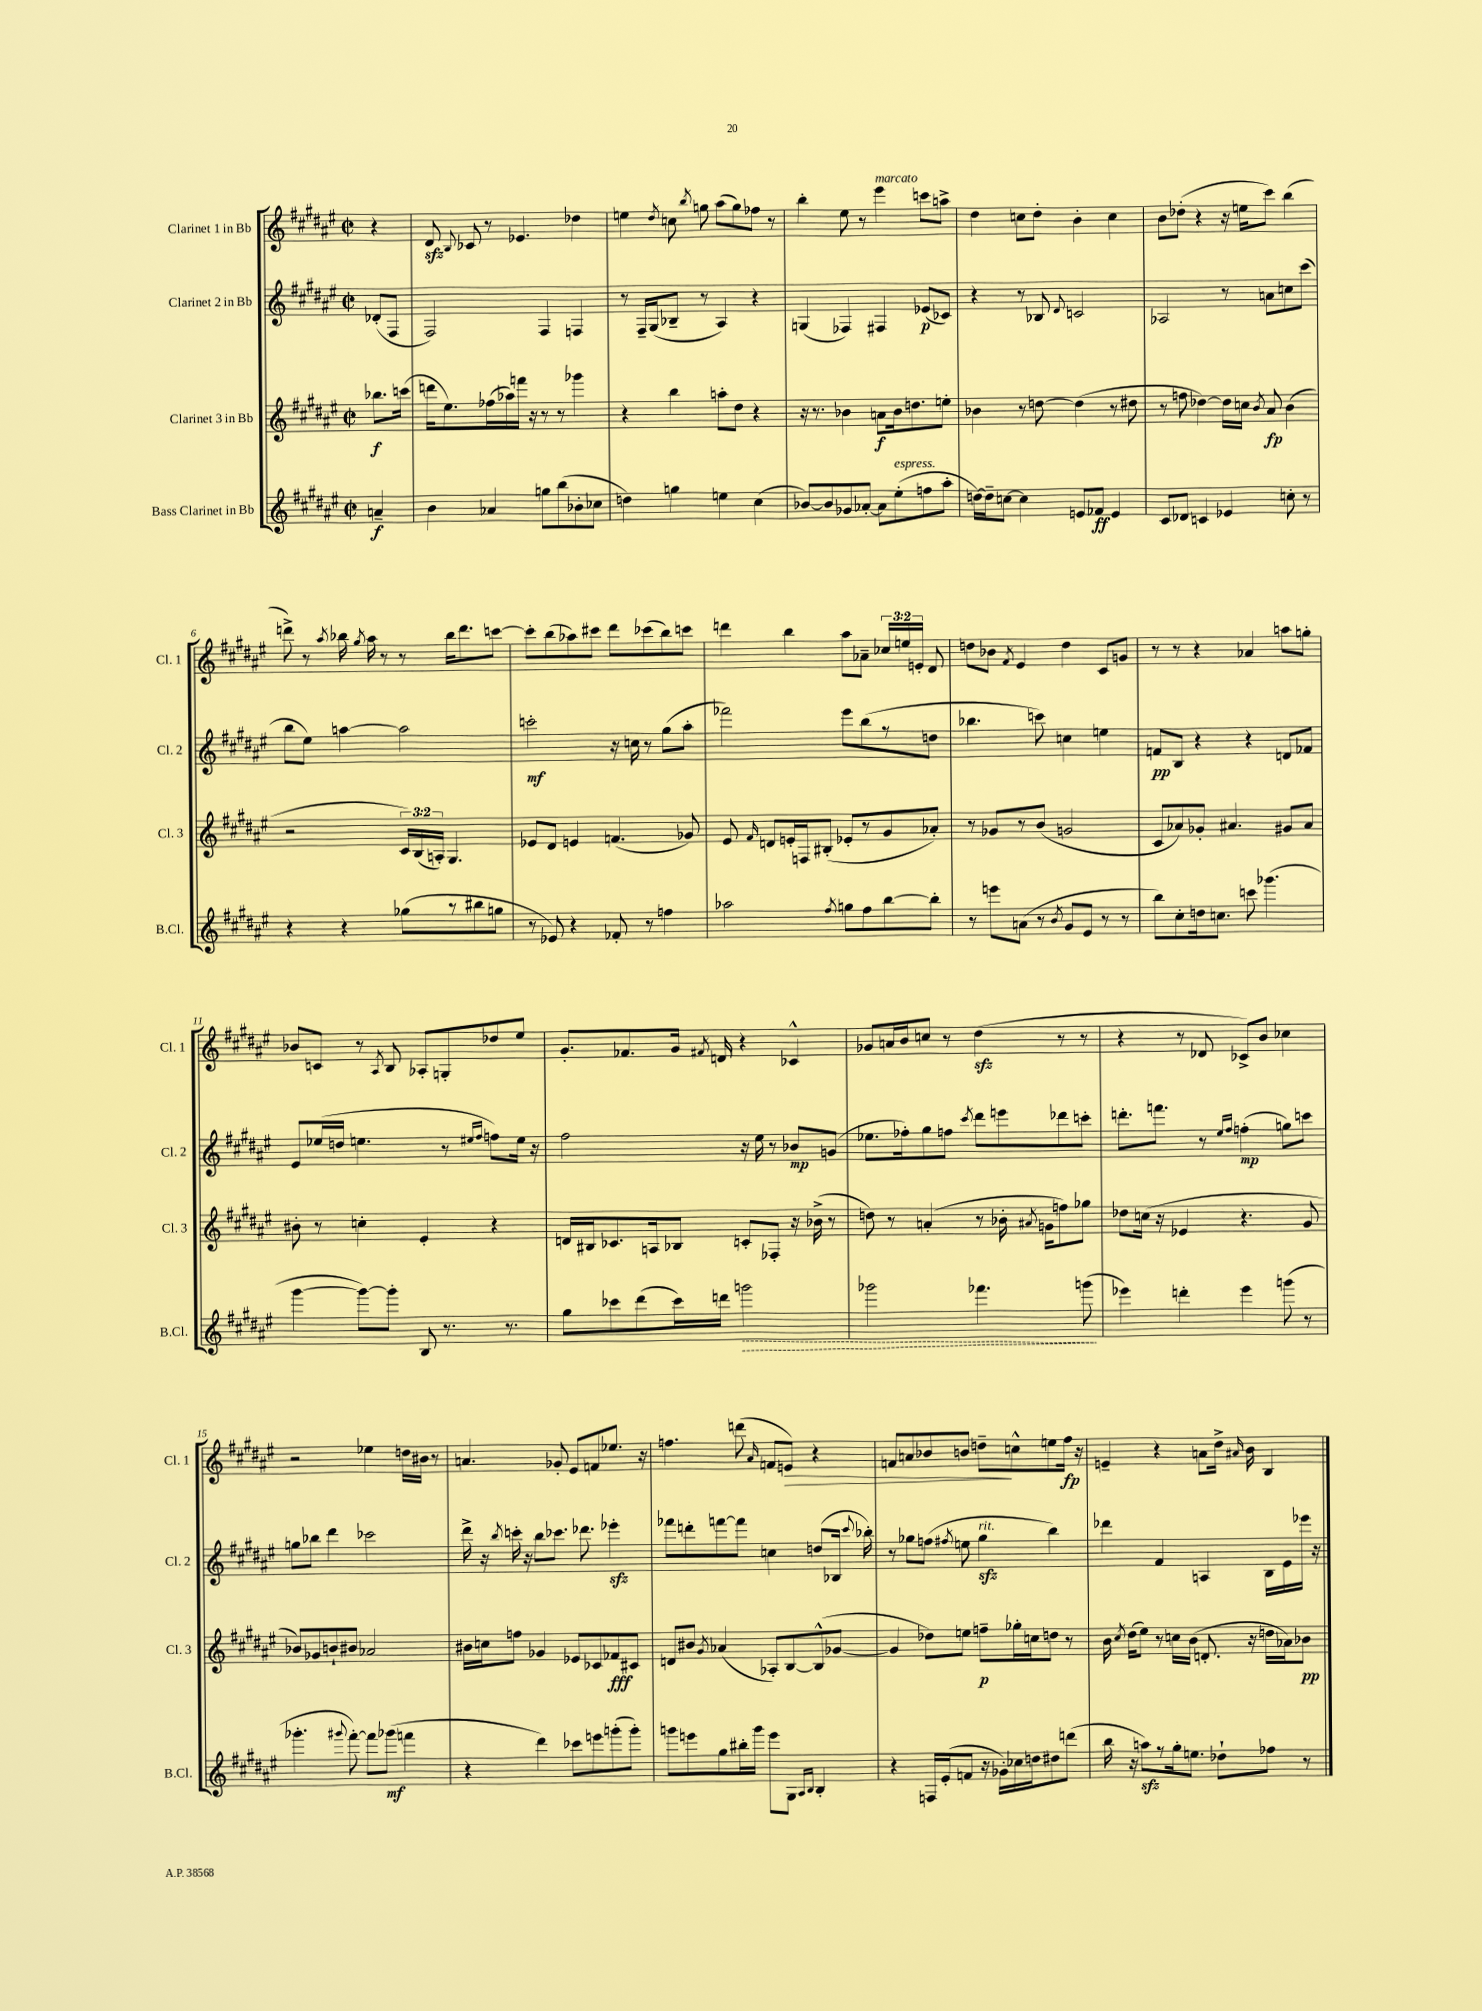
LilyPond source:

<<
\new StaffGroup <<
\new Staff = "s0" \with { instrumentName = "Clarinet 1 in Bb" shortInstrumentName = "Cl. 1" } {
    \clef treble \key fis \major \defaultTimeSignature \time 2/2 \override Staff.TupletNumber.text = #tuplet-number::calc-fraction-text \partial 4
    \autoBeamOff r4 |
    dis'8\sfz \appoggiatura { b8 } ces'8 r8 ees'4. des''4 |
    e''4 \acciaccatura { dis''8 } c''8 \acciaccatura { b''8 } g''8 ais''8[( g''8) fes''8] r8 |
    b''4-. eis''8 r8 eis'''4^\markup { \italic "marcato" } c'''8[ a''8]-> |
    dis''4 c''8[ dis''8]-. b'4-. c''4 |
    b'8[ des''8]-.( r4 r16 e''16[ cis'''8]) b''4( |
    d'''8->) r8 \acciaccatura { ais''8 } bes''16 \acciaccatura { gis''8 } ais''16 r8 r8 bes''16[ d'''8. c'''8]~ |
    c'''8[-. b''8( aes''8) cis'''8] dis'''8[ ces'''8( b''8) c'''8] |
    d'''4 b''4 ais''8[ aes'8]-- \tuplet 3/2 { ces''16[ e''16 e'16]-. } dis'8 |
    d''8[ bes'8] \acciaccatura { fis'8 } eis'4 d''4 cis'8[ g'8] |
    r8 r8 r4 aes'4 a''8[ g''8]-. |
    bes'8[ c'8] r8 \acciaccatura { ais8 } b8 aes8[-. g8-. des''8 eis''8] |
    gis'8.[-. fes'8. gis'16] \acciaccatura { fis'8 } d'16 r4 ces'4-^ |
    ges'8[ a'16 b'16 c''8] r8 dis''4\sfz( r8 r8 |
    r4 r8 des'8 ces'8[->) b'8] ces''4 |
    r2 ees''4 d''16[ bis'16] r8 |
    a'4. ges'8-. eis'8[ f'8 ees''8.] r16 |
    f''4. d'''8( \grace { ais'16 } f'8[ e'8]\>) r4 |
    f'8[ a'8 bes'8 b'8] d''8[--\! c''8-^ e''8 fis''16]\fp r16 |
    e'4-- r4 a'8[ dis''16]-> \grace { ais'16 } b'16 b4 \bar "|." |
}
\new Staff = "s1" \with { instrumentName = "Clarinet 2 in Bb" shortInstrumentName = "Cl. 2" } {
    \clef treble \key fis \major \defaultTimeSignature \time 2/2 \partial 4
    \autoBeamOff des'8[-.( fis8] |
    fis2) fis4 f4 |
    r8 fis16[-- gis16( bes8]-- r8 ais4) r4 |
    g4( fes4) fis4 ees'8[\p( ces'8]) |
    r4 r8 bes8 \appoggiatura { dis'8 } c'2 |
    aes2 r8 a'8[ c''8 cis'''8]( |
    b''8[ eis''8]) a''4~ a''2 |
    c'''2-.\mf r16 c''16 r8 gis''8[( ais''8]-. |
    fes'''2) eis'''8[ b''8( r8 d''8] |
    bes''4. c'''8) c''4 e''4 |
    f'8[\pp b8] r4 r4 d'8[ fes'8] |
    eis'8[ ees''16( d''16] e''4. r8 \grace { eis''16[ fis''16] } f''8[) eis''16] r16 |
    fis''2 r16 eis''16 r8 bes'8[\mp g'8]( |
    ees''8.[ fes''16-.) gis''8 f''8] \acciaccatura { cis'''8 } dis'''8[ e'''8 des'''8 c'''8]-. |
    d'''8.[-. f'''8.] r8 \grace { eis''16[ fis''16] } f''4-.\mp( g''8[) c'''8] |
    g''8[ bes''8] dis'''4 ces'''2 |
    dis'''16-> r16 \acciaccatura { b''8 } c'''16-. r16 b''8[ ces'''8.] des'''8. ees'''4-.\sfz |
    fes'''8[ d'''8-. f'''8~ f'''8] c''4 d''8[( bes16] \appoggiatura { cis'''8 } bes''16-.) |
    r8 ges''8[ f''8]( \acciaccatura { fis''8 } e''8 ges''4\sfz^\markup { \italic "rit." } b''4) |
    des'''4 fis'4 a4 b16[ eis'16 ees'''16] r16 \bar "|." |
}
\new Staff = "s2" \with { instrumentName = "Clarinet 3 in Bb" shortInstrumentName = "Cl. 3" } {
    \clef treble \key fis \major \defaultTimeSignature \time 2/2 \override Staff.TupletNumber.text = #tuplet-number::calc-fraction-text \partial 4
    \autoBeamOff bes''8.[\f c'''16]( |
    d'''16[ eis''8.) fes''16( aes''16) f'''16] r16 r8 r8 ges'''4 |
    r4 b''4 a''8[-. dis''8] r4 |
    r16 r8. bes'4 a'8[\f bes'16 d''8. e''8]-. |
    bes'4 r8 d''8~ d''4( r8 dis''8 |
    r8 f''8 des''4~) des''16[ c''16] \acciaccatura { b'8 } ais'8\fp b'4( |
    r2 \tuplet 3/2 { cis'16[) b16( a16]-.) } gis4. |
    ees'8[ dis'8] e'4 f'4.( ges'8) |
    eis'8 \grace { fis'16 } d'8[ e'16-. f16 bis8]-.( ees'8[-. r8 gis'8 aes'8]-.) |
    r8 ges'8[ r8 b'8]( g'2 |
    cis'8[ aes'8) ges'8]-. ais'4. gis'8[ ais'8] |
    bis'8-. r8 c''4-. eis'4-. r4 |
    d'16[ bis16 ces'8. a16 bes8] c'8[-. fes8]-. r16 bes'16->( r8 |
    d''8) r8 a'4-.( r8 bes'16-. \acciaccatura { ais'8 } g'16[ f''8) ges''8] |
    des''8[ c''16]( r16 ees'4 r4. gis'8 |
    bes'8[) ges'8 b'8-! bis'8] aes'2 |
    bis'16[ c''16 f''8] ges'4 ees'8[ ces'8 fes'8\fff cis'8] |
    d'8[ bis'8] \acciaccatura { gis'8 } aes'4( aes8[-.) b8~ b8-^( ges'8]~ |
    ges'4 des''8[) e''8] f''8[--\p ges''16-. c''16 d''8] r8 |
    b'16 \acciaccatura { cis''8 } dis''16[( eis''8]) r8 c''16[ b'16]( d'8.-. r16 d''16[ aes'16) bes'8]\pp \bar "|." |
}
\new Staff = "s3" \with { instrumentName = "Bass Clarinet in Bb" shortInstrumentName = "B.Cl." } {
    \clef treble \key fis \major \defaultTimeSignature \time 2/2 \partial 4
    \autoBeamOff a'4--\f |
    b'4 aes'4 g''8[ b''8( bes'8-. ces''8] |
    d''4) g''4 e''4 cis''4( |
    bes'8[~) bes'8 ges'8 aes'8]~-. aes'8[ eis''8-.^\markup { \italic "espress." }( f''8 ais''8]-. |
    d''16[~) d''16-- c''8]~ c''4 e'8[ fes'8]\ff e'4 |
    cis'8[ des'8] c'4 ees'4 c''8-. r8 |
    r4 r4 ges''8[( r8 bis''8 g''8] |
    r8 ees'8) r4 fes'8-. r8 f''4 |
    aes''2 \acciaccatura { fis''8 } g''8[ fis''8 b''8~ b''8]-. |
    r8 e'''8[ a'8]( r8 \acciaccatura { b'8 } gis'8[ eis'8] r8 r8 |
    b''8[) cis''8-. d''16 c''8.] c'''8 ges'''4.( |
    gis'''4~ gis'''8[~) gis'''8]-. b8 r8. r8. |
    gis''8[ ces'''8 dis'''8( ces'''16) d'''16] \once \override Hairpin.style = #'dashed-line g'''2\> |
    ges'''2 fes'''4. g'''8\!( |
    ees'''4) d'''4-. ees'''4 g'''8( r8 |
    ges'''4.-. \appoggiatura { gis'''8 } fis'''8~-.) fis'''8[ ges'''8]\mf( f'''4 |
    r4 dis'''4) ces'''8[ e'''8 g'''8-.( g'''8]-.) |
    g'''8[ e'''8 gis''8 bis''16-. g'''16] e'''8[ gis8] \grace { ais16[ b16] } b4-. |
    r4 f16[ eis'16-.( f'8] r16 ges'16[-.) ces''16 d''16 dis''8 d'''8]( |
    b''16 r16 a''8[\sfz) r8 gis''16-. e''8.] des''8[-! fes''8] r8 \bar "|." |
}
>>
>>
